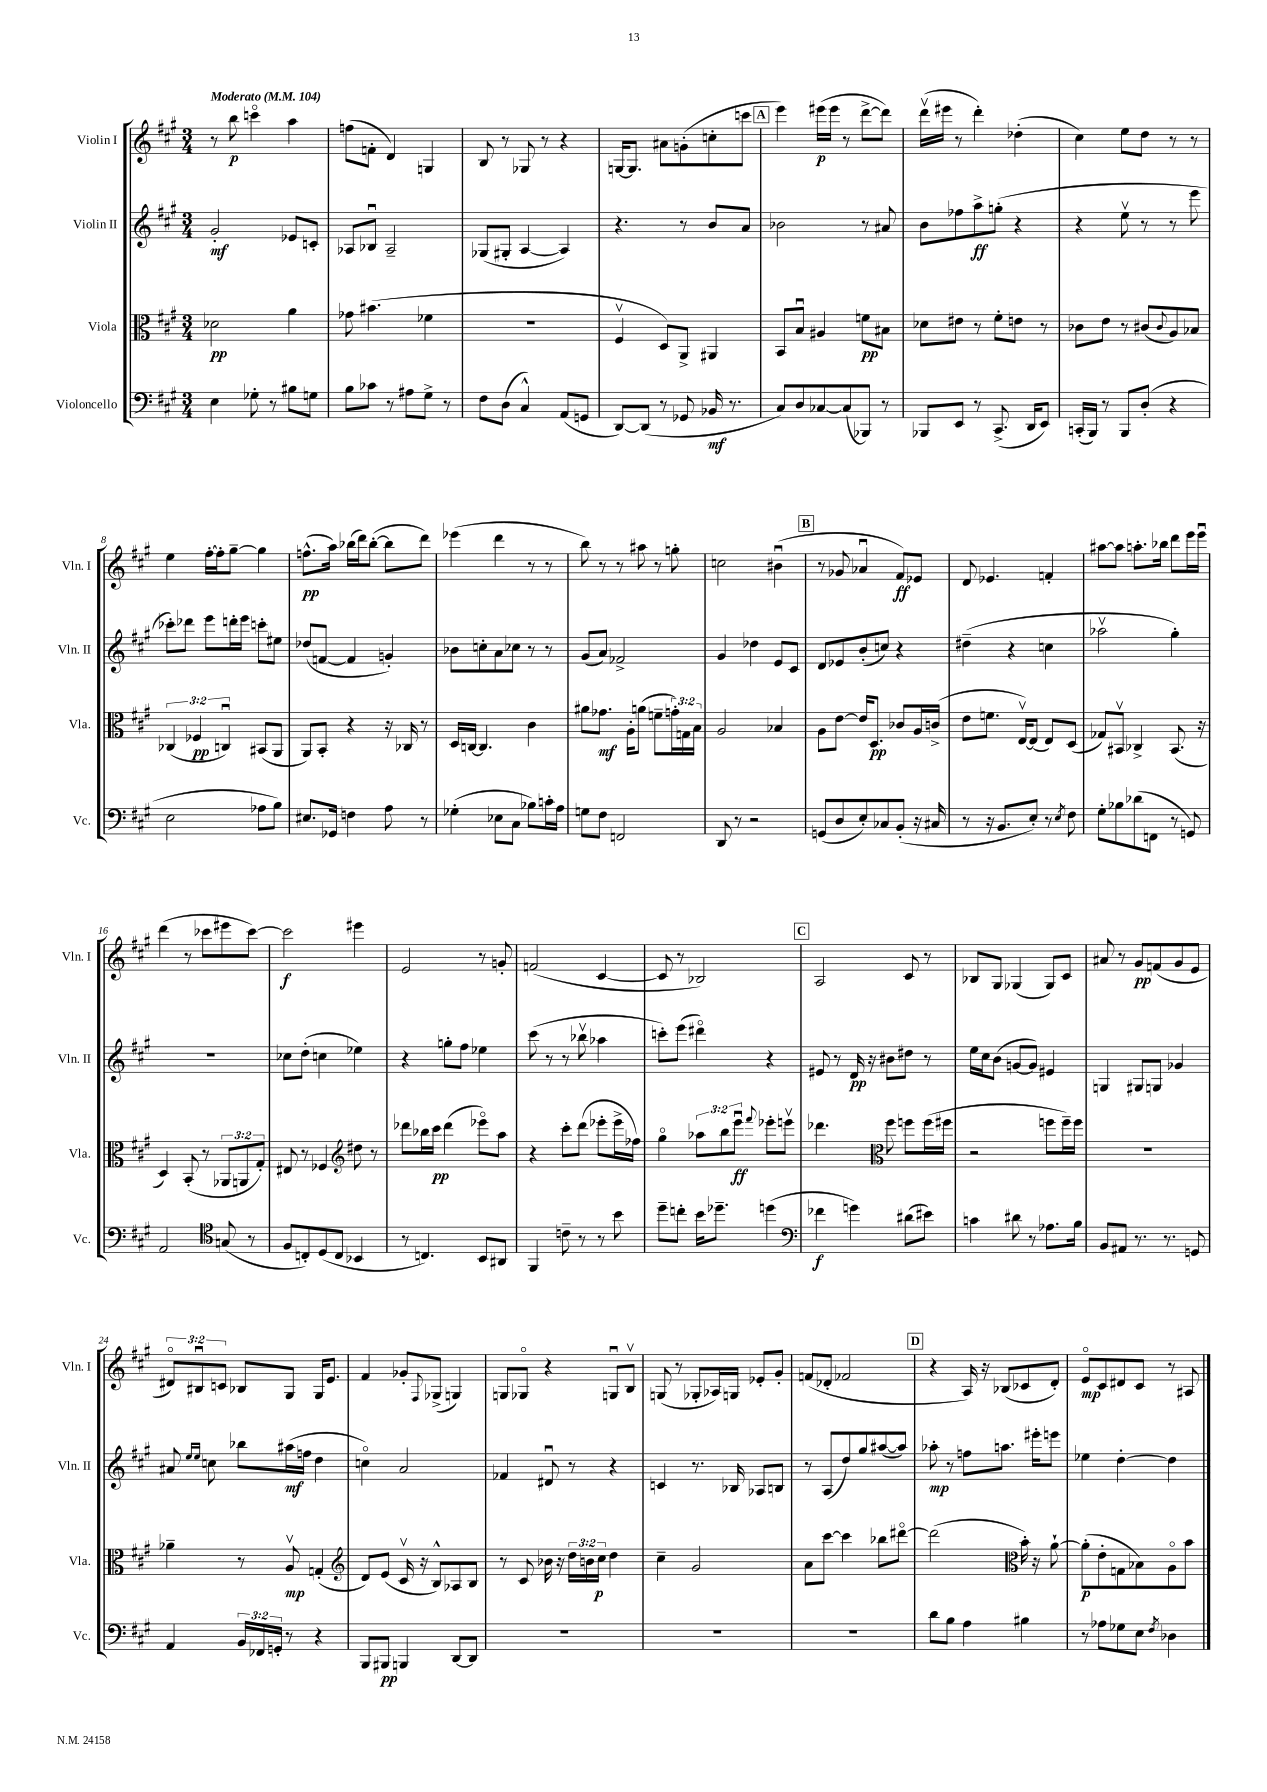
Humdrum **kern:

**kern	**kern	**kern	**kern
*staff4	*staff3	*staff2	*staff1
*clefF4	*clefC3	*clefG2	*clefG2
*k[f#c#g#]	*k[f#c#g#]	*k[f#c#g#]	*k[f#c#g#]
*M3/4	*M3/4	*M3/4	*M3/4
*MM104	*MM104	*MM104	*MM104
4E\	2d-\	2g#'/	8r
.	.	.	8bb\
8G-'\	.	.	4ccco\
8r	.	.	.
8B#\L	4a\	8e-/L	4aa\
8G\J	.	8c'/J	.
=	=	=	=
8B\L	8g-\	8A-/L	(8ff\L
8c-\J	(4.b#\	8B-u/J	8f'\J
8r	.	2A-~/	4d/)
8A#\L	.	.	.
8G#^\J	4f-\	.	4G/
8r	.	.	.
=	=	=	=
8F#\L	2.r	(8G-/L	8B/
(8D\J	.	8G#'/J	8r
4C#^^/)	.	[4A/	8G-/
.	.	.	8r
(8AA/L	.	4A/])	4r
8GG/J	.	.	.
=	=	=	=
[8DD/L)	4F#v/	4.r	[16G/LK
.	.	.	8.G/]J
(8DD/]J	.	.	.
8r	8D/L)	.	8a#\L
8GG-/	8AA^/J	8r	(8g'\
16BB-/	4AA#/	8b/L	8cc'\
8.r	.	.	.
.	.	8a/J	8ccc\J
=	=	=	=
8C#/L)	8BB/L	2b-\	4eee\)
8D/	8Bu/J	.	.
[8C-/	4A#/	.	(16eee#\LL
.	.	.	16eee#\JJ
(8C-/]	.	.	8r
8BBB-/J)	8f\L	8r	[8ddd^\L
8r	8B#\J	8a#/	8ddd\]J)
=	=	=	=
8BBB-/L	8d-\L	8b\L	(16dddv\LL
.	.	.	16eee#\JJ
8EE/J	8e#\J	8ff-\	8r
8r	8r	8aa^\	4ddd'\)
(8.CC#^/	8f#'\L	(8gg'\J	.
.	8e\J	4r	(4dd-'\
16DD/LK	.	.	.
8EE/J)	8r	.	.
=	=	=	=
(16CC'/LL	8c-\L	4r	4cc#\)
16BBB/JJ)	.	.	.
8r	8e\J	.	.
8BBB/L	8r	8eev\	8ee\L
(8D'/J	(8c#/L	8r	8dd\J
.	8qqc#/	.	.
4r	8A/)	8r	8r
.	8B-/J	8eee\	8r
=	=	=	=
2E\	(6C-/	8ccc-'\L)	4ee\
.	.	8ddd-\J	.
.	6F-/	.	.
.	.	8eee\L	[16ff#'\LL
.	.	.	16ff#'\]J
.	6Cu/)	.	.
.	.	16ddd'\L	[8gg#~\J
.	.	16eee\JJ	.
8A-\L	(8BB#/L	8ccc'\L	4gg#\]
8B\J)	8AA/J	8ee#\J	.
=	=	=	=
8.E#/L	8AA/L)	(8dd-/L	(8.ff^^\L
.	8BB'/J	[8f/J	.
16GG-/Jk	.	.	16aa\Jk)
4F\	4r	4f/]	(16bb-\LL
.	.	.	16ddd\J)
.	.	.	([8bb-'\J
8A\	16r	4g'/)	8bb-\]L
.	16C-/	.	.
8r	8r	.	8ddd\J)
=	=	=	=
(4G-'\	16D/LL	8b-\L	(4eee-\
.	[16C/JJ	.	.
.	4.C/]	8cc'\	.
8E-\L	.	8a\	4ddd\
8C#\J	.	8cc-\J	.
8B-\L)	4c#\	8r	8r
16c'\L	.	8r	8r
16A\JJ	.	.	.
=	=	=	=
8G\L	8a#\L	(8g#/L	8bb\)
8F#\J	8.g-\J	8a/J)	8r
2FF/	.	2f-^/	8r
.	16A'\LK	.	.
.	(8a\J	.	8aa#\
.	8f~\L	.	8r
.	24g'\L)	.	8gg'\
.	24G\	.	.
.	24B\JJ	.	.
=	=	=	=
8DD/	2A/	4g#/	2cc\
8r	.	.	.
2r	.	4dd-\	.
.	4B-/	8e/L	(4b#u\
.	.	8c#/J	.
=	=	=	=
(8GG/L	8A\L	8d/L	8r
8D/	[8e\J	8e-/	8g-/
8E'/)	16e/]LK	(8b'/	4a-u/
.	8.D/J	.	.
8C-/	.	8cc/J)	.
(8BB'/J	8c-/L	4r	8f#/L)
16r	16A/L	.	8e-/J
16C#/	(16c^/JJ	.	.
=	=	=	=
8r	8e\L	(4dd#~\	8d/
16r	8.f\J	.	4.e-/
8.BB/L	.	.	.
.	.	4r	.
.	[16Ev/LK)	.	.
8E'/J)	(8E/]J	.	.
8r	8E/L)	4cc\	4f'/
8qE/	.	.	.
8F#\	(8D/J	.	.
=	=	=	=
8G#'\L	8G-/L)	2aa-v\	[8aa#\L
8B-\	8BB#v/J	.	8aa#\]J
(8d-\	4C-^/	.	8.aa'\L
8FF\J	.	.	.
.	.	.	16bb-\Jk
8r	(8.BB#/	4gg#'\)	8ddd\L
8GG/)	.	.	16eee\L
.	16r	.	16eeeu\JJ
=	=	=	=
2AA/	4D/)	2.r	(4ddd\
.	(8BB'/	.	8r
.	8r	.	8ccc-\L
*clefC4	*	*	*
(8G/	12AA-/L	.	8eee#\
.	12AA/	.	.
8r	.	.	[8ccc-\J)
.	12G#'/J)	.	.
=	=	=	=
8F#/L	8E#/	8cc-\L	2ccc-\]
8C'/)	8r	(8dd'\J	.
(8D/	4F-/	4cc\	.
8C/J	.	.	.
*	*clefG2	*	*
4BB-/	8dd#\	4ee-\)	4eee#\
.	8r	.	.
=	=	=	=
8r	8ddd-\L	4r	2e/
4.C/)	16bb-\L	.	.
.	16ccc#\JJ	.	.
.	(4ddd-\	8gg'\L	.
.	.	8ff#\J	.
8BB/L	8eee-o\L)	4ee-\	8r
8AA#/J	8aa\J	.	8g'/
=	=	=	=
4FF#/	4r	(8ccc#\	(2f/
.	.	8r	.
8c~\	8ccc#'\L	8r	.
8r	(8ddd\J	8bb-v\	.
8r	8eee-'\L	4aa-\	[4c#/
8b\	16eee-^\L	.	.
.	16ff-\JJ)	.	.
=	=	=	=
8dd~\L	4gg#o\	8ccc'\L)	8c#/]
8cc'\J	.	(8eee\J	8r
16b\LK	12aa-\L	4ddd#o\)	2B-/)
8.dd-~\J	.	.	.
.	12bb\	.	.
.	12eeeu\J	.	.
.	8qqfff#/	.	.
(4dd\	8eee-'\L	4r	.
.	8eeev\J	.	.
=	=	=	=
*clefF4	*	*	*
4f-\	4.ddd-\	8e#/	2A/
.	.	8r	.
4g\)	.	16d/	.
.	.	16r	.
*	*clefC3	*	*
.	8ff#\	8b#\L	.
(8d#\L	8ff\L	8dd#\J	8c#/
8e#\J)	(16ff\L	8r	8r
.	16ff#\JJ	.	.
=	=	=	=
4c\	2r	16ee\LL	8B-/L
.	.	16cc#\J	.
.	.	(8b\J	8G#/J
8d#\	.	[8g/L	(4G-/
8r	.	8g/]J)	.
8.A-\L	8ff\L	4e#/	8G-/L)
.	16ff~\L)	.	8c#/J
16B\Jk	16ff\JJ	.	.
=	=	=	=
8BB/L	2.r	4G/	8a#/
8AA#/J	.	.	8r
8.r	.	8G#/L	8g#/L
.	.	8G/J	(8f/
8.r	.	.	.
.	.	4g-/	8g#/
8GG/	.	.	8e/J
=	=	=	=
4AA/	4a-~\	8a#/	12d#o/L)
.	.	.	12B#u/
.	.	16qqee/LL	.
.	.	16qqee/JJ	.
.	.	8cc\	.
.	.	.	12c/J
24BB/LL	8r	8bb-\L	8B-/L
24FF-/	.	.	.
24GG'/JJ	.	.	.
8r	8Av/	(16aa#\L	8G#/J
.	.	16ff\JJ	.
4r	(4G'/	4dd\	16G#/LK
.	.	.	8.e/J
=	=	=	=
*	*clefG2	*	*
8BBB/L	8d/L)	4cco\)	4f#/
8BBB#/J	(8e/J	.	.
4BBB/	16c#v/	2a/	8g-'/L
.	16r	.	.
.	.	.	8qqF#/
.	8B^^/L)	.	(8G-^/J
[8DD/L	8A-/	.	4G/)
8DD/]J	8B/J	.	.
=	=	=	=
2.r	8r	4f-/	8G/L
.	8c#/	.	8G-o/J
.	16b-\	8d#u/	4r
.	16r	.	.
.	24dd\LL	8r	.
.	24b\	.	.
.	24cc#\JJ	.	.
.	4dd\	4r	8Gu/L
.	.	.	8Bv/J
=	=	=	=
2.r	4cc#~\	4c/	(8G/
.	.	.	8r
.	2g#/	8.r	8G-'/L
.	.	.	16A-/L)
.	.	16B-/	16G/JJ
.	.	8A-/L	8e-'/L
.	.	8B/J	8g#'/J
=	=	=	=
2.r	8a\L	8r	(8f/L
.	[8ccc#\J	(8A/L	8d-'/J
.	4ccc#\]	8dd/)	2f-/
.	.	8gg#/	.
.	8bb-\L	([8aa#/	.
.	[8ddd#o\J	8aa#/]J)	.
=	=	=	=
8d\L	(2ddd#\]	8aa-'\	4r
8B\J	.	8r	.
4A\	.	8ff\L	16A/)
.	.	.	16r
.	.	8.aa\J	(8B-/L
*	*clefC3	*	*
4B#\	16b'\)	.	8c-/
.	16r	16eee#'\LK	.
.	[8a`\	8eee\J	8d'/J)
=	=	=	=
8r	(8a'\]L	4ee-\	8eo/L
8A-\L	8e'\	.	8c#/
8G-\	8G\	[4dd'\	8d#/
8E\J	8B-\)	.	8c#/J
8qF#/	.	.	.
4D-\	8Ao\	4dd\]	8r
.	8b\J	.	8A#/
==	==	==	==
*-	*-	*-	*-
